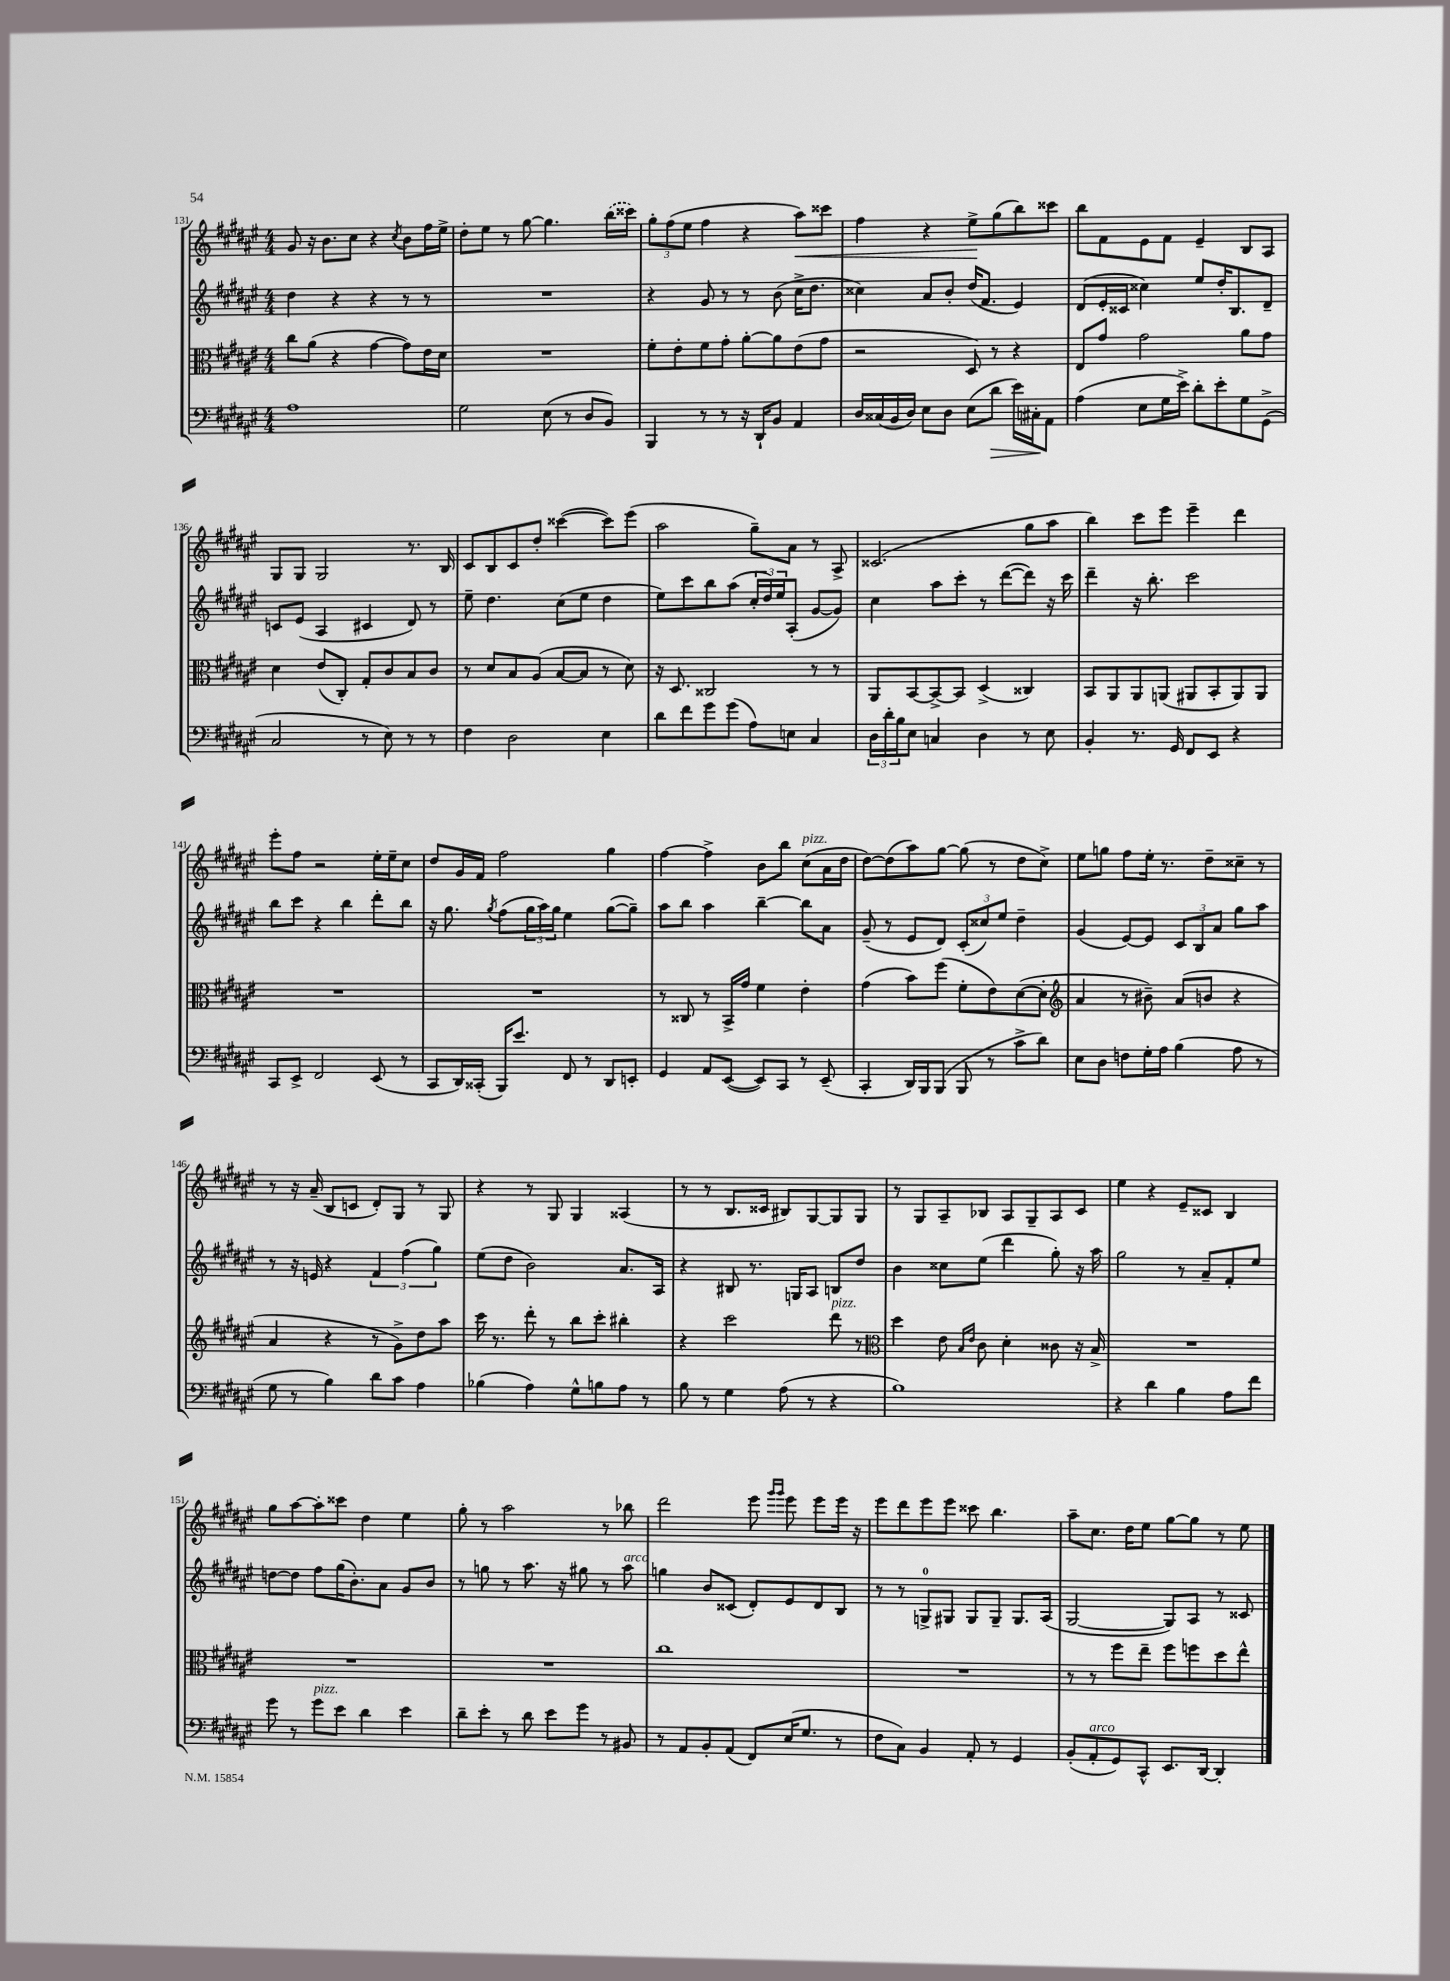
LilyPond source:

<<
\new StaffGroup <<
\new Staff = "s0" {
    \clef treble \key fis \major \numericTimeSignature \time 4/4
    gis'8 r16 b'8. cis''8 r4 \acciaccatura { cis''8 } b'8 fis''16 eis''16-> |
    dis''8-. eis''8 r8 gis''8~ gis''4. \once \slurDashed b''16( cisis'''16) |
    \tuplet 3/2 { gis''8-. fis''8( eis''8 } fis''4 r4 ais''8\<) cisis'''8 |
    fis''4 r4 eis''8->\! gis''8( b''8) cisis'''8 |
    b''8 fis'8 eis'8 fis'8 eis'4-- b8 ais8 |
    gis8 gis8 gis2 r8. b16 |
    cis'8 b8 cis'8 dis''8-. cisis'''4~( cisis'''8) eis'''8( |
    ais''2 gis''8--) ais'8 r8 ais8-> |
    cisis'2.( gis''8 ais''8 |
    b''4) cis'''8 eis'''8 eis'''4-- dis'''4 |
    eis'''8-. fis''8 r2 eis''16-. eis''16-- cis''8 |
    dis''8 gis'16 fis'16 fis''2 gis''4 |
    fis''4~ fis''4-> b'8 b''8 cis''8^\markup { \italic "pizz." }( ais'16 dis''16 |
    dis''8~) dis''8( ais''8) gis''8~ gis''8( r8 dis''8 cis''8->) |
    eis''8 g''8 fis''8 eis''16-. r8. dis''8-- cisis''8-- r8 |
    r8 r16 ais'16--( b8 c'8 dis'8-.) gis8 r8 gis8 |
    r4 r8 gis8 gis4 aisis4( |
    r8 r8 b8. cisis'16 bis8) gis8~ gis8 gis8 |
    r8 gis8 ais8-- bes8 ais8 gis8-- ais8 cis'8 |
    eis''4 r4 eis'8-- cisis'8 b4 |
    gis''8 ais''8~ ais''8-. cisis'''8 dis''4 eis''4 |
    gis''8-. r8 ais''2 r8 bes''8 |
    dis'''2 eis'''8 \grace { gis'''16 gis'''16 } eis'''8 eis'''8 eis'''16 r16 |
    eis'''8 dis'''8 eis'''8 eis'''8 cisis'''8 b''4. |
    ais''8-- cis''8. dis''16 eis''8 gis''8~ gis''8 r8 eis''8 \bar "|." |
}
\new Staff = "s1" {
    \clef treble \key fis \major \numericTimeSignature \time 4/4
    dis''4 r4 r4 r8 r8 |
    R1 |
    r4 gis'8 r8 r8 b'8( cis''16-> dis''8. |
    cisis''4) ais'8 b'8-. dis''16( fis'8. eis'4) |
    dis'8( eis'16-. cisis'16 cisis''4) eis''8 dis''16-. b8. dis'8-- |
    c'8 eis'8( ais4 cis'4 dis'8) r8 |
    eis''8-- dis''4. cis''8( eis''8 dis''4 |
    eis''8) cis'''8 b''8 ais''8( \tuplet 3/2 { cis''16-. dis''16) eis''16 } ais8-.( gis'8~ gis'8) |
    cis''4 ais''8 cis'''8-. r8 dis'''8~( dis'''8) r16 cis'''16 |
    dis'''4-- r16 b''8.-. cis'''2 |
    b''8 cis'''8 r4 b''4 dis'''8-. b''8 |
    r16 gis''8. \acciaccatura { gis''8 } fis''8( \tuplet 3/2 { gis''16 ais''16) gis''16 } eis''4 gis''8~( gis''8--) |
    ais''8 b''8 ais''4 b''4~-- b''8 ais'8 |
    gis'8--( r8 eis'8 dis'8) \tuplet 3/2 { cis'8-.( cisis''8) eis''8 } dis''4-- |
    gis'4( eis'8~) eis'8 \tuplet 3/2 { cis'8 b8 ais'8 } gis''8 ais''8 |
    r8 r16 e'16 r4 \tuplet 3/2 { fis'4 fis''4( gis''4) } |
    eis''8( dis''8 b'2) ais'8. ais16 |
    r4 bis8 r8. g16 ais8 b8 dis''8 |
    b'4 cisis''8 eis''8( dis'''4 gis''8-.) r16 ais''16 |
    gis''2 r8 ais'8-- fis'8-. eis''8 |
    d''8~ d''8 fis''8 gis''16( b'8.-.) ais'8 gis'8 b'8 |
    r8 g''8 r8 ais''8. r16 gis''8 r8 ais''8^\markup { \italic "arco" } |
    g''4 b'8 cisis'8( dis'8-.) eis'8 dis'8 b8 |
    r8 r8 g8-0-> gis8 gis8 gis8-- gis8. ais16( |
    gis2~ gis8) ais8 r8 cisis'8 \bar "|." |
}
\new Staff = "s2" {
    \clef alto \key fis \major \numericTimeSignature \time 4/4
    cis''8 ais'8( r4 gis'4~ gis'8) eis'16 dis'16 |
    R1 |
    fis'8-. eis'8-. fis'8 gis'8-. ais'8~-. ais'8 eis'8( gis'8 |
    r2 dis8) r8 r4 |
    eis8 gis'8 gis'2 ais'8 gis'8 |
    dis'4 eis'8( cis8-.) gis8-. cis'8 b8 cis'8 |
    r8 dis'8 b8 ais8( b8~ b8 r8 dis'8) |
    r16 dis8. cisis2 r8 r8 |
    ais,8 b,8~ b,8~-> b,8 dis4->( cisis4) |
    b,8 ais,8 ais,8 a,8( ais,8 b,8-. ais,8) ais,8 |
    R1 |
    R1 |
    r8 cisis8 r8 b,16-> gis'16 fis'4 eis'4-. |
    gis'4( b'8) fis''8( fis'8-. eis'8) dis'8~( dis'8-. |
    \clef treble ais'4 r8 bis'8--) ais'8( b'8 r4 |
    ais'4 r4 r8 gis'8->) dis''8 ais''8 |
    cis'''16 r8. dis'''8-. r8 b''8 cis'''8-. bis''4-. |
    r4 cis'''2 dis'''8^\markup { \italic "pizz." } r8 |
    \clef alto dis''4 eis'8 \grace { b16 eis'16 } cis'8 dis'4-. cisis'8 r16 b16-> |
    R1 |
    R1 |
    R1 |
    cis''1 |
    R1 |
    r8 r8 fis''8 eis''8-- fis''8 f''8 dis''8 eis''8-^ \bar "|." |
}
\new Staff = "s3" {
    \clef bass \key fis \major \numericTimeSignature \time 4/4
    ais1 |
    gis2 eis8( r8 dis8 b,8) |
    b,,4 r8 r8 r16 dis,16-! b,8 ais,4 |
    dis16 cisis16( b,16 dis16) eis8 dis8 eis8( dis'8\> eis'16) cis16-.\! ais,8 |
    ais4( eis8 gis16 eis'16->) dis'8-. eis'8-. gis8 gis,8->( |
    cis2 r8 eis8) r8 r8 |
    fis4 dis2 eis4 |
    dis'8 fis'8 gis'8 gis'8( ais8) e8 cis4 |
    \tuplet 3/2 { dis16 dis'16-. b16 } eis8 c4 dis4 r8 eis8 |
    b,4-. r8. gis,16 fis,8 eis,8 r4 |
    cis,8 eis,8-> fis,2 eis,8( r8 |
    cis,8 dis,16) cisis,16-.( b,,16) eis'8. fis,8 r8 dis,8 e,8-. |
    gis,4 ais,8 eis,8~( eis,8) cis,8 r8 eis,8--( |
    cis,4-. dis,16) b,,16 b,,8( b,,8 r8 cis'8-> dis'8) |
    eis8 dis8 f8 gis16-. ais16 b4( ais8 r8 |
    gis8 r8 b4) dis'8 cis'8 ais4 |
    bes4( ais4) gis8-^ b8 ais8 r8 |
    b8 r8 gis4 ais8( r8 r4 |
    b1) |
    r4 dis'4 b4 ais8 fis'8 |
    gis'8 r8 gis'8^\markup { \italic "pizz." } eis'8 dis'4 eis'4 |
    dis'8-- eis'8-. r8 dis'8 eis'8 gis'8 r8 bis,8 |
    r8 ais,8 b,8-. ais,8( fis,8) eis16( gis8. r8 |
    fis8 cis8) b,4 ais,8-. r8 gis,4 |
    b,8-.( ais,8-.^\markup { \italic "arco" } gis,8) cis,8-^ eis,8. dis,16~ dis,4-. \bar "|." |
}
>>
>>
\layout { \context { \Score currentBarNumber = #131 } }
